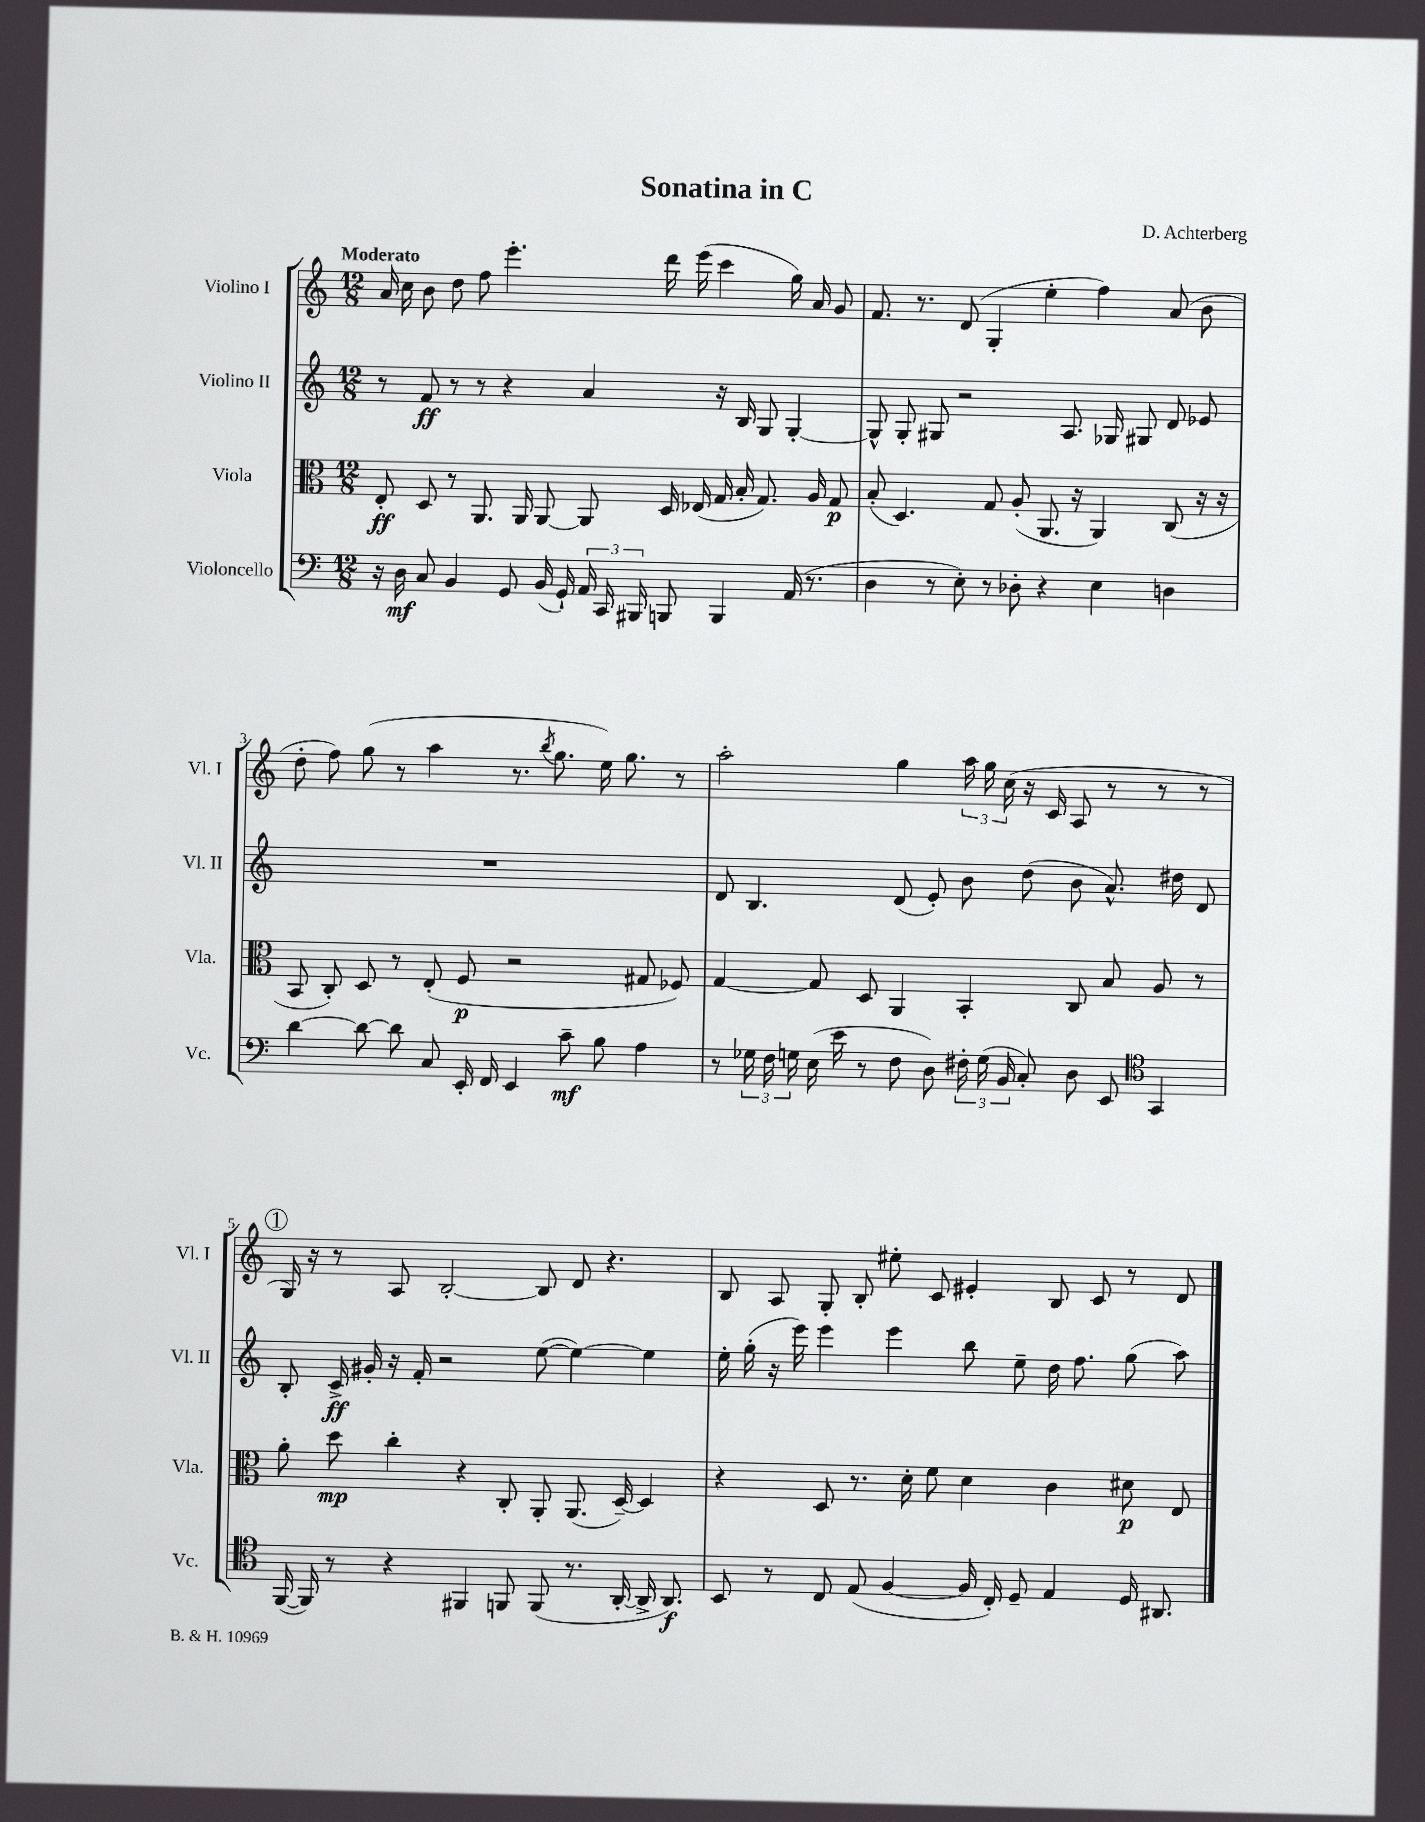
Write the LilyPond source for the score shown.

\header { title = "Sonatina in C" composer = "D. Achterberg" }
<<
\new StaffGroup <<
\new Staff = "s0" \with { instrumentName = "Violino I" shortInstrumentName = "Vl. I" } {
    \clef treble \key c \major \numericTimeSignature \time 12/8 \tempo "Moderato"
    \autoBeamOff a'16 c''16 b'8 d''8 f''8 e'''4.-. d'''16 e'''16( c'''4 g''16) a'16 g'8 |
    f'8. r8. d'8( g4-. e''4-. f''4) a'8( b'8 |
    d''8-. f''8) g''8( r8 a''4 r8. \acciaccatura { b''8 } g''8. e''16) g''8. r8 |
    a''2-. g''4 \tuplet 3/2 { a''16 g''16 c''16( } r16 c'16 a8 r8 r8 r8 |
    \mark \markup { \circle "1" } g16) r16 r8 a8 b2~-. b8 d'8 r4. |
    b8 a8 g8-. b8-. eis''8-. c'8 eis'4-. b8 c'8 r8 d'8 \bar "|." |
}
\new Staff = "s1" \with { instrumentName = "Violino II" shortInstrumentName = "Vl. II" } {
    \clef treble \key c \major \numericTimeSignature \time 12/8
    \autoBeamOff r8 f'8\ff r8 r8 r4 a'4 r16 b16 g8 g4~-. |
    g8-^ g8-. gis8 r2 a8. ges16 gis8 d'8 ees'8 |
    R1. |
    d'8 b4. d'8( e'8-.) b'8 d''8( b'8 a'8.-^) dis''16 d'8 |
    \mark \markup { \circle "1" } b8-. c'16->\ff gis'16-. r16 f'16-. r2 e''8~( e''4~) e''4 |
    e''16-. g''16-.( r16 e'''16) e'''4 e'''4 b''8 e''8-- d''16 f''8. g''8( a''8) \bar "|." |
}
\new Staff = "s2" \with { instrumentName = "Viola" shortInstrumentName = "Vla." } {
    \clef alto \key c \major \numericTimeSignature \time 12/8
    \autoBeamOff e8-.\ff d8 r8 a,8. a,16 a,8~ a,8 d16 ees16( g16 b16-. g8.) a16 g8\p |
    b8-.( d4.) g8 a8-.( a,8. r16 a,4) c8( r16 r16 |
    b,8 c8-.) d8 r8 e8-.( f8\p r2 gis8 fes8) |
    g4~ g8 d8 a,4 b,4-. c8 b8 a8 r8 |
    \mark \markup { \circle "1" } a'8-. d''8\mp c''4-. r4 c8-. a,8-. a,8.( d16~--) d4 |
    r4 d8 r8. d'16-. f'8 d'4 c'4 dis'8\p e8 \bar "|." |
}
\new Staff = "s3" \with { instrumentName = "Violoncello" shortInstrumentName = "Vc." } {
    \clef bass \key c \major \numericTimeSignature \time 12/8
    \autoBeamOff r16 d16\mf c8 b,4 g,8 b,16( g,16-!) \tuplet 3/2 { a,16 c,16 bis,,16 } b,,8 b,,4 a,16( r8. |
    d4 r8 e8-.) r8 des8-. r4 e4 d4 |
    d'4~ d'8~ d'8 c8 e,16-. f,16 e,4 c'8--\mf b8 a4 |
    r8 \tuplet 3/2 { ges16 f16 g16 } e16( e'16 r8 f8 d8) \tuplet 3/2 { fis16-. g16( b,16 } c8-.) d8 e,8 \clef tenor g,4 |
    \mark \markup { \circle "1" } f,16~( f,16) r8 r4 fis,4 f,8 f,8( r8. a,16~-. a,16-> a,8.\f) |
    b,8 r8 c8 e8( f4~ f16 c16-.) d8-- e4 d16 ais,8. \bar "|." |
}
>>
>>
